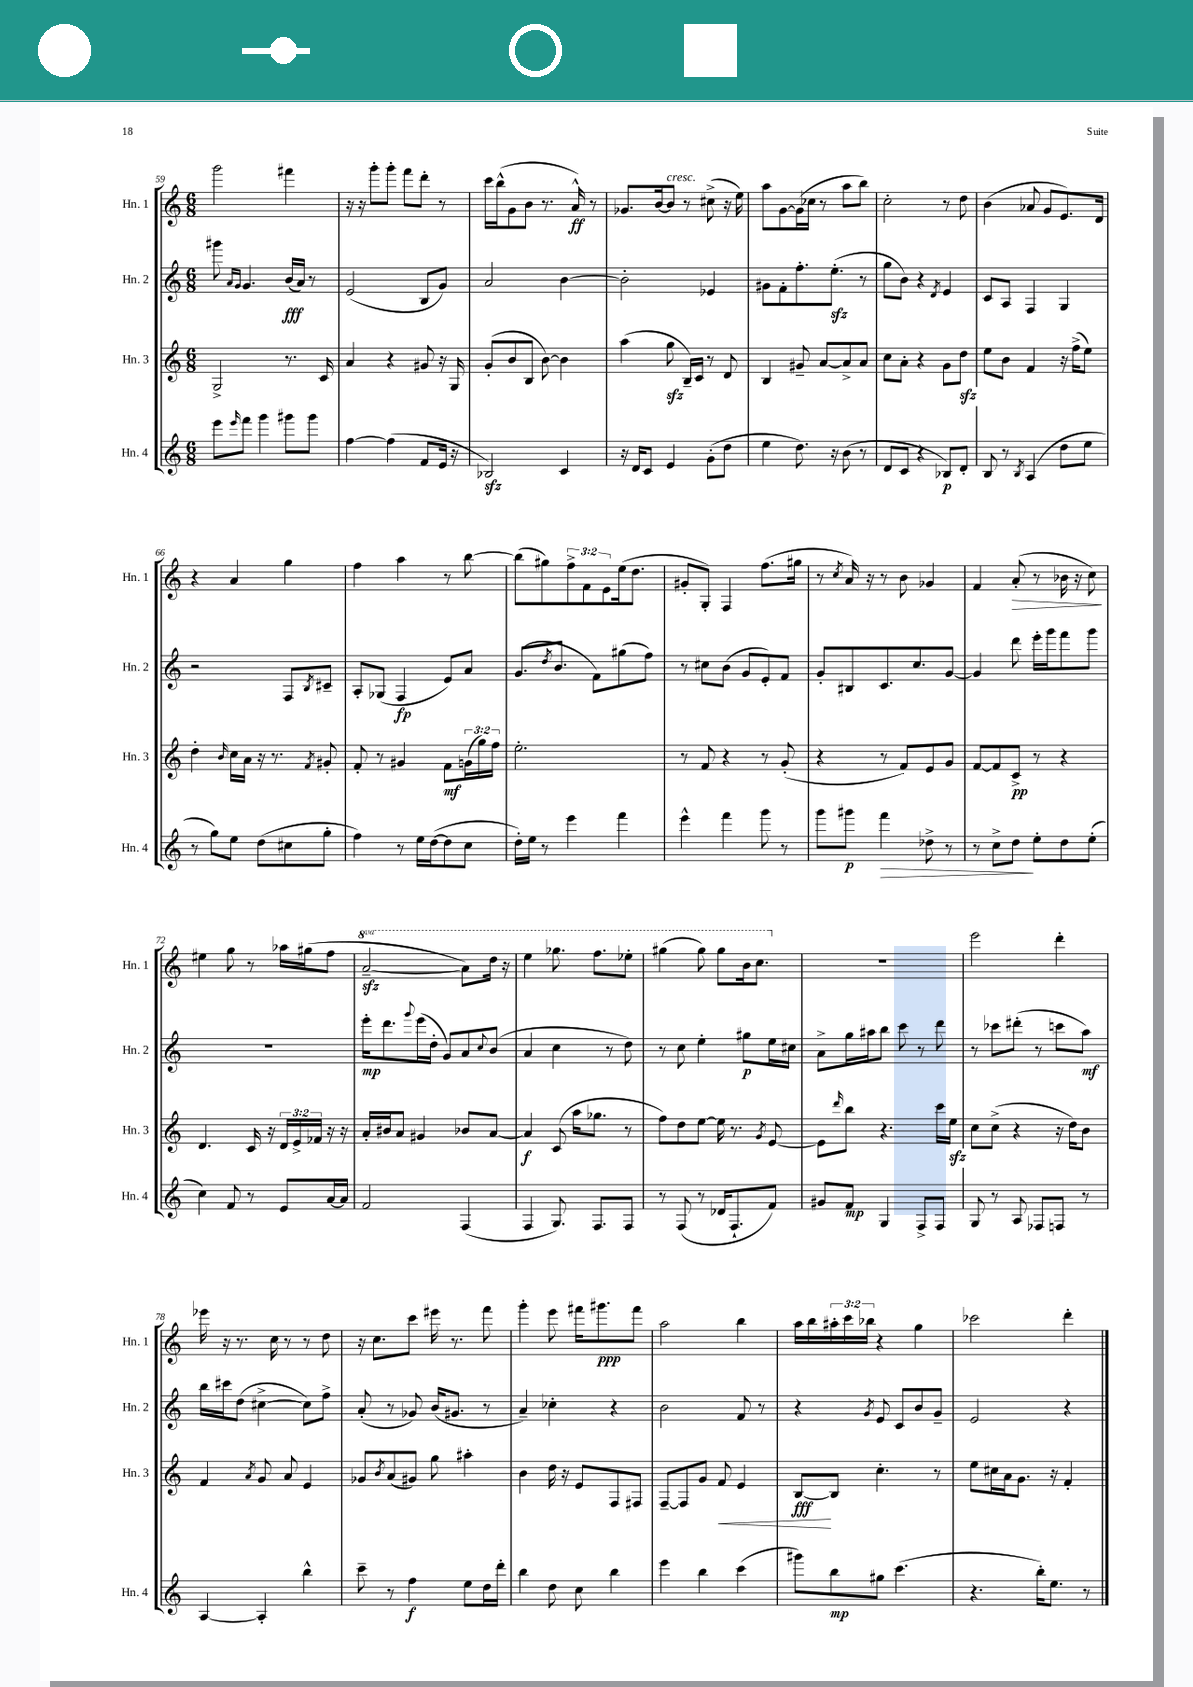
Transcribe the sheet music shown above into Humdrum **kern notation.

**kern	**kern	**kern	**kern
*staff4	*staff3	*staff2	*staff1
*clefG2	*clefG2	*clefG2	*clefG2
*k[]	*k[]	*k[]	*k[]
*M6/8	*M6/8	*M6/8	*M6/8
8eee	2G^	8ggg#	2ggg
.	.	16qqa	.
16qqeee	.	16qqg	.
8fff	.	4.g	.
4ggg	.	.	.
8ggg#	8.r	(16b	4fff#
.	.	16a)	.
8ggg#	.	8r	.
.	16c	.	.
=	=	=	=
[4ff	4a	(2e	16r
.	.	.	16r
.	.	.	8ggg'
(4ff]	4r	.	8ggg'
.	.	.	8fff
8f	8g#	8B	8ddd'
16e	16r	8g)	8r
16r	16G	.	.
=	=	=	=
2B-)	(8g'	2a	16ccc
.	.	.	(16bb^^
.	8b	.	8g
.	8B	.	8b
.	[8b)	.	8.r
4c	4b]	[4b	.
.	.	.	16a^^)
.	.	.	8r
=	=	=	=
16r	(4aa	2b']	8.g-
16d	.	.	.
8c	.	.	.
.	.	.	[16b
4e	8gg	.	8b]
.	16B~)	.	8r
.	16c	.	.
(8g'	8r	4e-	(8cc#^
8dd	8d	.	16r
.	.	.	16ee)
=	=	=	=
4ee	4B	8g#	8aa
.	.	8f'	[8g
8.dd)	8g#~	8.ff'	(16g]
.	.	.	16cc-
.	[8a	.	8r
16r	.	(8.ee'	.
(8b	8a^]	.	8aa
8r	8a	8r	8bb)
=	=	=	=
8d	8cc	8gg	2cc'
8c	8a'	8b)	.
4r	4r	4r	.
.	.	8qd	.
8B-)	8g	4e	8r
8d'	8dd	.	8dd
=	=	=	=
8B	8ee	8c	(4b
8r	8b	8A	.
8qB	.	.	.
(4A	4f	4F	8a-
.	.	.	8g
8dd	16r	4G	8.e)
.	(16ff^	.	.
8ee	8ee)	.	.
.	.	.	16d
=	=	=	=
8r	4dd'	2r	4r
8gg)	.	.	.
.	16qqb	.	.
8ee	16cc	.	4a
.	16a	.	.
(8dd	16r	.	.
.	8.r	.	.
8cc#	.	8F	4gg
.	8qf	8qB	.
8gg'	8g#'	8c#~	.
=	=	=	=
4ff)	8f'	8A'	4ff
.	8r	(8G-	.
8r	4g#	4F	4aa
16ee	.	.	.
([16dd	.	.	.
8dd]	8f	8e)	8r
8cc	(24g	8a	[8bb
.	24gg)	.	.
.	24ff	.	.
=	=	=	=
16dd')	2.ee'	(8.g	(8bb]
16ee	.	.	.
8r	.	.	8gg#)
.	.	8qdd	.
.	.	8.b	.
4eee	.	.	12ff^
.	.	.	12f
.	.	8f)	.
.	.	.	12e
4fff	.	(8gg#	(16ee
.	.	.	8.dd
.	.	8ff)	.
=	=	=	=
4eee^^	8r	8r	8g#'
.	8f	8cc#	8G')
4fff	4r	(8b	4F
.	.	8g	.
8ggg	8r	8e')	(8.ff
8r	(8g'	8f	.
.	.	.	16gg#
=	=	=	=
8ggg	4r	8g'	8r
.	.	.	8qcc
8ggg#	.	8B#	16a)
.	.	.	16r
4fff	8r	8.c	8r
.	8f)	.	8b
.	.	8.cc	.
8dd-^	8e	.	4g-
8r	8g	[8g	.
=	=	=	=
8r	[8f	4g]	4f
8cc^	8f]	.	.
8dd	8c^	8ddd	(8a'
8ee'	8r	16eee'	8r
.	.	16ggg	.
8dd	4r	8fff	16b-
.	.	.	16r
(8ee'	.	8ggg	8cc)
=	=	=	=
4cc)	4.d	2.r	4ee#
8f	.	.	8gg
8r	16c	.	8r
.	16r	.	.
8e	24d	.	16aa-
.	24e^	.	.
.	.	.	(16gg#
.	24f-	.	.
[16a	16r	.	8ff
16a]	16r	.	.
=	=	=	=
2f	16a'	16eee'	[2aa~
.	16b#	8.ddd	.
.	8a	.	.
.	.	8qqggg	.
.	4g#	(16eee	.
.	.	16dd'	.
.	.	8g)	.
(4F	8b-	8a	8aa])
.	.	8qqcc	.
.	[8a	(8b	16ddd
.	.	.	16r
=	=	=	=
4F	4a]	4a	4eee
8.G)	(8c	4cc	8.ggg-
.	16aa	.	.
8.F	8.gg-	.	8.fff
.	.	8r	.
8F	8r	8dd)	8eee-'
=	=	=	=
8r	8ff)	8r	(4ggg#
(8F	8dd	8cc	.
8r	[8ee	4ee'	8ggg#)
16d-	16ee]	.	8ggg#
8.F`	8.r	.	.
.	.	8gg#	16bb
.	.	.	8.ccc
.	8qg	.	.
8f)	[8e	16ee	.
.	.	16cc#	.
=	=	=	=
8g#	8e]	8a^	2.r
.	16qqddd	.	.
8f	8bb	16gg	.
.	.	16aa#	.
4G	4.r	8bb	.
.	.	8ccc	.
8F^	.	8r	.
8F	16ccc	8ddd	.
.	16ee	.	.
=	=	=	=
8G	8cc	8r	2eee
8r	(8cc^	8ccc-	.
8A	4r	(8ddd#'	.
8F-	.	8r	.
8F	16r	8ccc	4ddd'
.	16dd)	.	.
8r	8b	8aa)	.
=	=	=	=
[4A	4f	16bb	16eee-
.	.	16ccc#	16r
.	.	(8dd	8.r
.	8qa	.	.
4A']	8g	[4cc#^	.
.	.	.	16cc
.	8a	.	8r
4bb^^	4e	8cc#])	8r
.	.	8ff^	8dd
=	=	=	=
8ccc~	8g-	(8a'	16r
.	.	.	8.cc
.	8qb	.	.
8r	(8a	8r	.
4ff	8g#)	8g-)	8ccc
.	8gg	(16b	16eee#
.	.	8.g#	8.r
8ee	4aa#'	.	.
16dd	.	8r	8fff
16ddd'	.	.	.
=	=	=	=
4bb	4b	4a~)	4ggg'
8dd	16dd	4cc-'	8eee
.	16r	.	.
8cc	8e	.	16fff#
.	.	.	8.ggg#
4bb	8F	4r	.
.	8F#	.	8fff#
=	=	=	=
4eee	[8F~	2b	2aa
.	8F]	.	.
4bb	8g	.	.
.	8f	.	.
(4ccc	4e	8f	4bb
.	.	8r	.
=	=	=	=
8ggg#)	[8B	4r	16aa
.	.	.	16bb
8bb	8B]	.	24aa#'
.	.	.	24ccc
.	.	.	24bb-
.	.	8qg	.
8gg#	4.cc'	8e	4r
(4.ccc	.	8c	.
.	.	8b	4gg
.	8r	8g~	.
=	=	=	=
4.r	8ee	2e	2ccc-
.	16cc#	.	.
.	16a	.	.
.	8.g	.	.
16bb')	.	.	.
8.ee	16r	.	.
.	4f'	4r	4ddd'
8r	.	.	.
==	==	==	==
*-	*-	*-	*-
